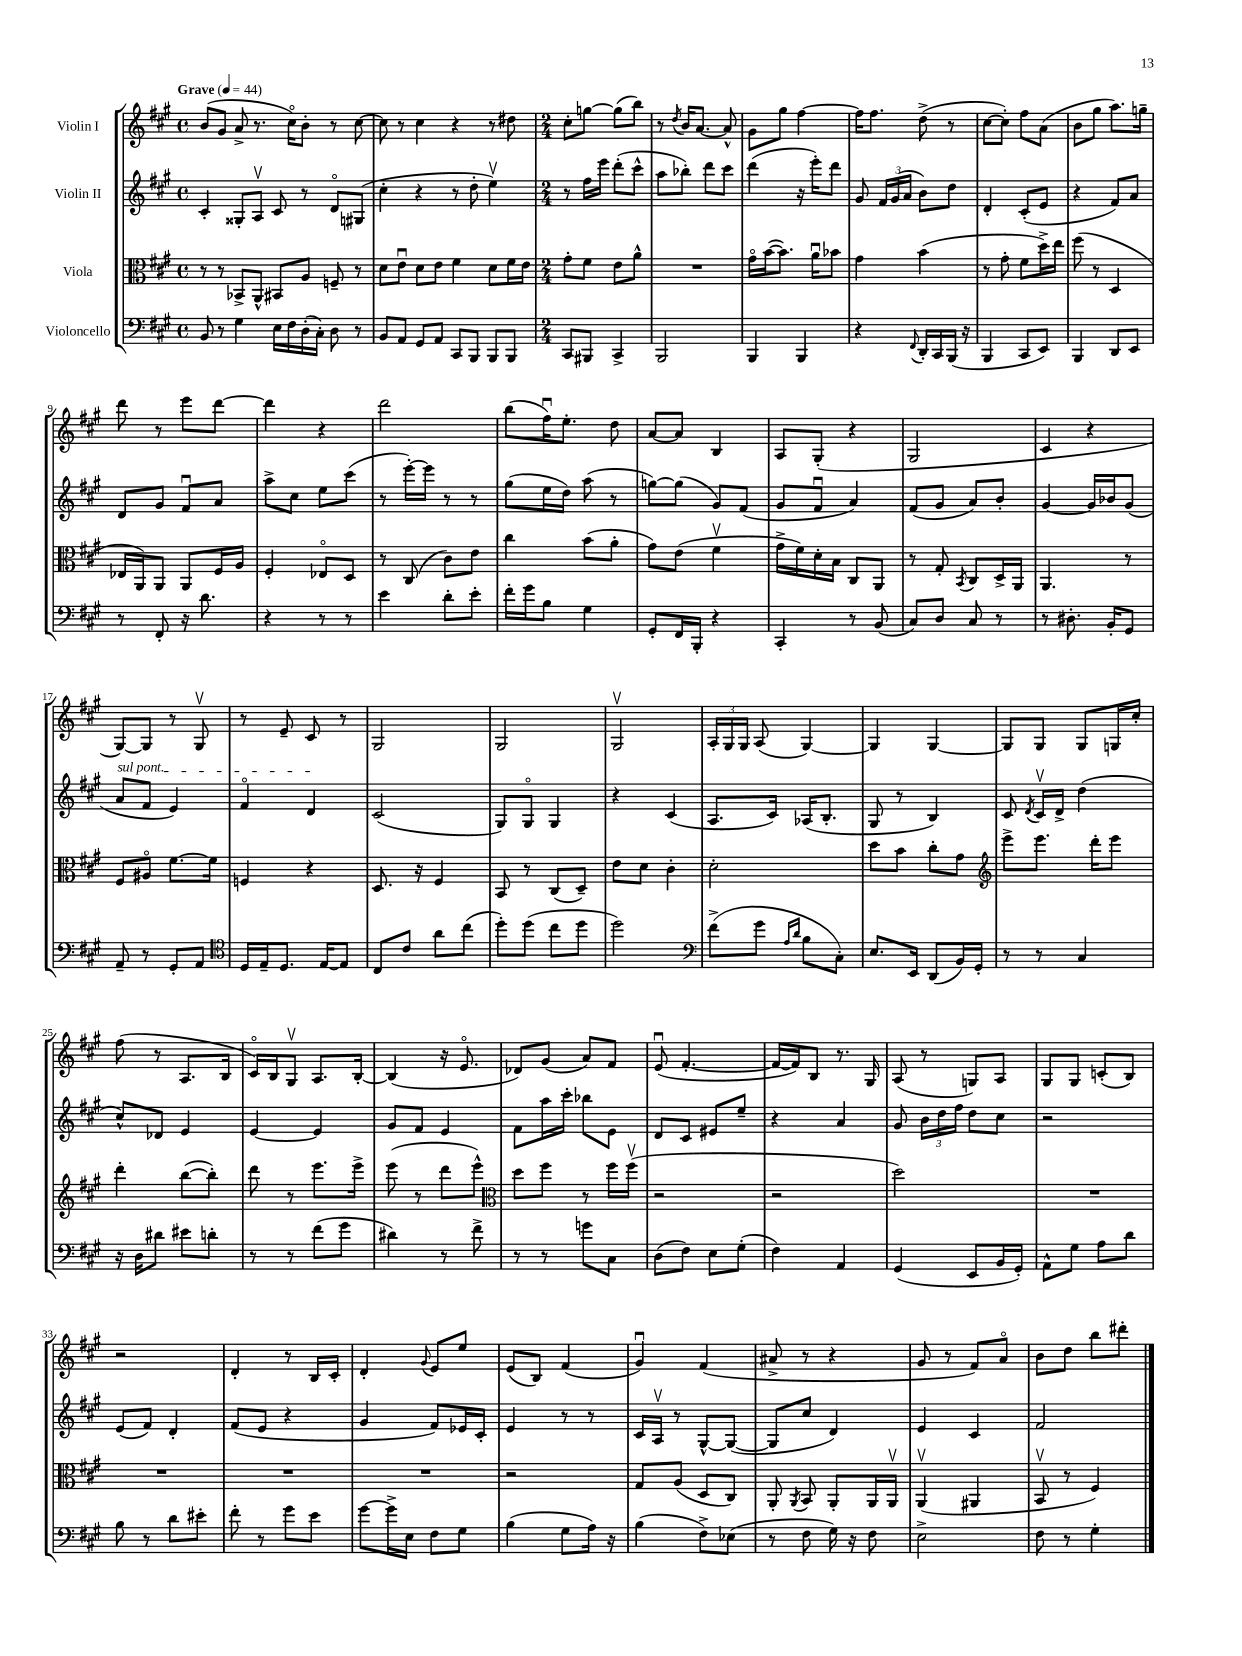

**kern	**kern	**kern	**kern
*part4	*part3	*part2	*part1
*staff4	*staff3	*staff2	*staff1
*I"Violoncello	*I"Viola	*I"Violin II	*I"Violin I
*clefF4	*clefC3	*clefG2	*clefG2
*k[f#c#g#]	*k[f#c#g#]	*k[f#c#g#]	*k[f#c#g#]
*M4/4	*M4/4	*M4/4	*M4/4
*met(c)	*met(c)	*met(c)	*met(c)
*MM44	*MM44	*MM44	*MM44
=1	=1	=1	=1
!	!	!	!LO:TX:a:B:t=Grave
8BB/	8r	4c#'/	(8b/L
8r	8r	.	8g#/J
4G#\	8BB-X^/L	8G##X'/L	8a^/
.	8AA^^/J	8Av/J	8.r
16E\LL	8BB#X/L	8c#/	.
16F#\	.	.	16cc#\KL)
(16D'\	8A/J	8r	8b'\J
16C#'\JJ)	.	.	.
8D\	8Fn~/	8d/L	8r
8r	8r	(8G#X/J	[8cc#\
=2	=2	=2	=2
8BB/L	8d\L	4cc#'\	8cc#\]
8AA/J	8eu\J	.	8r
8GG#/L	8d\L	4r	4cc#\
8AA/J	8e\J	.	.
8CC#/L	4f#\	8r	4r
8BBB/J	.	8dd'\	.
8BBB/L	8d\L	4eev\)	8r
8BBB/J	16f#\L	.	8dd#X\
.	16e\JJ	.	.
=3	=3	=3	=3
*M2/4	*M2/4	*M2/4	*M2/4
8CC#/L	8g#'\L	8r	8cc#'\L
8BBB#X/J	8f#\J	16ff#\LL	[8ggn\J
.	.	16eee\JJ	.
4CC#^/	8e\L	(8ddd'\L	(8gg\L]
.	8a^^\J	8ccc#^^\J	8bb\J)
=4	=4	=4	=4
2BBB/	2r	8aa\L	8r
.	.	.	8qdd/
.	.	8bb-X'\J)	16b/KL
.	.	.	[8.a/J
.	.	8ddd\L	.
.	.	8ccc#\J	8a^^/]
=5	=5	=5	=5
4BBB/	16g#\LL	(4ddd\	8g#\L
.	([16b\J	.	.
.	8.b\J])	.	8gg#\J
4BBB/	.	16r	[4ff#\
.	16au\KL	16eee'\KL)	.
.	8b-X\J	8ddd\J	.
=6	=6	=6	=6
4r	4g#\	8g#/	16ff#\KL]
.	.	.	8.ff#\J
.	.	24f#/LL	.
.	.	(24g#/	.
.	.	24a/JJ	.
8qqFF#/	.	.	.
16DD'/LL	(4b\	8b\L)	(8dd^\
16CC#/	.	.	.
(16BBB/JJ	.	8dd\J	8r
16r	.	.	.
=7	=7	=7	=7
4BBB/	8r	4d'/	[8cc#\L
.	8g#'\	.	8cc#'\J])
8CC#/L	8f#\L	(8c#'/L	8ff#\L
8EE/J)	16dd^\L)	8e/J	(8a\J
.	16ee\JJ	.	.
=8	=8	=8	=8
4BBB/	(8ff#\	4r	8b\L
.	8r	.	8gg#\J
8DD/L	4D/	8f#/L)	8.aa\L)
8EE/J	.	8a/J	.
.	.	.	16ggn~\Jk
!!LO:LB:g=z
=9	=9	=9	=9
8r	16E-X/LL	8d/L	8ddd\
.	16AA/J)	.	.
8FF#'/	8AA/J	8g#/J	8r
16r	8AA/L	8f#u/L	8eee\L
8.d\	.	.	.
.	16F#/L	8a/J	[8ddd\J
.	16A/JJ	.	.
=10	=10	=10	=10
4r	4F#'/	8aa^\L	4ddd\]
.	.	8cc#\J	.
8r	8E-X/L	8ee\L	4r
8r	8D/J	(8ccc#\J	.
=11	=11	=11	=11
4e\	8r	8r	2ddd\
.	(8C#/	[16eee'\LL)	.
.	.	16eee\JJ]	.
8d'\L	8c#\L)	8r	.
8e'\J	8e\J	8r	.
=12	=12	=12	=12
16f#'\LL	4cc#\	(8gg#\L	(8bb\L
16g#\J	.	.	.
8B\J	.	16ee\L	16ff#u\K)
.	.	16dd\JJ)	8.ee'\J
4G#\	(8b\L	(8aa\	.
.	8a'\J	8r	8dd\
=13	=13	=13	=13
8GG#'/L	8g#\L)	[8ggn\L)	[8a/L
16FF#/L	(8e\J	(8gg\J]	8a/J]
16BBB'/JJ	.	.	.
4r	4f#v\	8g#/L)	4B/
.	.	(8f#/J	.
=14	=14	=14	=14
4CC#'/	16g#^\LL	8g#/L	8A/L
.	16f#\)	.	.
.	16d'\	8f#u/J	(8G#'/J
.	16B\JJ	.	.
8r	8C#/L	4a/)	4r
(8BB/	8AA/J	.	.
=15	=15	=15	=15
8C#/L)	8r	(8f#/L	2G#/
8D/J	8G#'/	8g#/J	.
.	8qBB/	.	.
8C#/	8C#/L	8a/L)	.
8r	16D^/L	8b'/J	.
.	16AA/JJ	.	.
=16	=16	=16	=16
8r	4.AA/	[4g#/	4c#/
8.D#X'\	.	.	.
.	.	16g#/LL]	4r
16BB'/KL	.	16b-X/J	.
8GG#/J	8r	(8g#/J	.
!!LO:LB:g=z
=17	=17	=17	=17
!	!	!LO:TX:a:i:t=sul pont.	!
8AA~/	8F#/L	8a/L	[8G#/L)
8r	8A#X/J	8f#/J	8G#/J]
8GG#'/L	[8.f#\L	4e/)	8r
8AA/J	.	.	8G#v/
.	16f#\Jk]	.	.
=18	=18	=18	=18
*clefC4	*	*	*
16D/LL	4Fn/	4f#/	8r
16E~/J	.	.	.
8.D/J	.	.	8e~/
.	4r	4d/	8c#/
[16E/KL	.	.	.
8E/J]	.	.	8r
=19	=19	=19	=19
8C#/L	8.D/	(2c#/	2G#/
8c#/J	.	.	.
.	16r	.	.
8a\L	4F#/	.	.
(8cc#\J	.	.	.
=20	=20	=20	=20
8dd'\L)	8BB/	8G#/L)	2G#/
(8dd\J	8r	8G#/J	.
8cc#\L	(8C#/L	4G#/	.
8dd\J	8D~/J)	.	.
=21	=21	=21	=21
2dd\)	8e\L	4r	2G#v/
.	8d\J	.	.
.	4c#'\	(4c#/	.
=22	=22	=22	=22
*clefF4	*	*	*
(8f#^\L	2d'\	8.A/L	24A'/LL
.	.	.	24G#/
.	.	.	24G#/JJ
8g#\J	.	.	(8A/
.	.	16c#/Jk)	.
16qqA/LL	.	.	.
16qqd/JJ	.	.	.
8B\L	.	(16A-X/KL	[4G#/)
.	.	8.B'/J	.
8C#'\J)	.	.	.
=23	=23	=23	=23
8.E/L	8dd\L	8G#/	4G#/]
.	8b\J	8r	.
16EE/Jk	.	.	.
(8DD/L	8cc#'\L	4B/)	[4G#/
16BB/L)	8g#\J	.	.
16GG#'/JJ	.	.	.
=24	=24	=24	=24
*	*clefG2	*	*
8r	8eee^\L	8c#/	8G#/L]
.	.	8qd/	.
8r	8.eee\J	16c#v/LL	8G#/J
.	.	16d^/JJ	.
4C#/	.	(4dd\	8G#/L
.	16ddd'\KL	.	.
.	8eee\J	.	16Gn/L
.	.	.	16cc#'/JJ
!!LO:LB:g=z
=25	=25	=25	=25
16r	4ddd'\	8cc#^^/L)	(8ff#\
16D\KL	.	.	.
8d#X\J	.	8d-X/J	8r
8e#X\L	([8bb\L	4e/	8.A/L
8dn'\J	8bb'\J])	.	.
.	.	.	16B/Jk
=26	=26	=26	=26
8r	8ddd\	[4e/	16c#/LL)
.	.	.	16B/J
8r	8r	.	8G#v/J
(8f#\L	8.eee\L	4e/]	8.A/L
8g#\J	.	.	.
.	16eee^\Jk	.	[16B'/Jk
=27	=27	=27	=27
4d#X\)	(8eee\	8g#/L	(4B/]
.	8r	8f#/J	.
8r	8ddd\L	4e/	16r
.	.	.	8.e/
8f#^\	8eee^^\J)	.	.
=28	=28	=28	=28
*	*clefC3	*	*
8r	8dd\L	8f#\L	8d-X/L)
8r	8ff#\J	16aa\L	(8g#/J
.	.	16ccc#'\JJ	.
8gn\L	8r	8bb-X\L	8a/L)
8C#\J	16ff#\LL	8e\J	8f#/J
.	(16ff#v\JJ	.	.
=29	=29	=29	=29
(8D\L	2r	8d/L	(8eu/
8F#\J)	.	8c#/J	[4.f#'/
8E\L	.	8e#X/L	.
(8G#'\J	.	8ee~/J	.
=30	=30	=30	=30
4F#\)	2r	4r	16f#/LL_
.	.	.	16f#/J])
.	.	.	8B/J
4AA/	.	4a/	8.r
.	.	.	16G#/
=31	=31	=31	=31
(4GG#/	2dd\)	8g#/	(8A/
.	.	24b\LL	8r
.	.	24dd\	.
.	.	24ff#\JJ	.
8EE/L	.	8dd\L	8Gn/L)
16BB/L	.	8cc#\J	8A/J
16GG#'/JJ)	.	.	.
=32	=32	=32	=32
8AA^^\L	2r	2r	8G#/L
8G#\J	.	.	8G#/J
8A\L	.	.	(8cn'/L
8d\J	.	.	8B/J)
!!LO:LB:g=z
=33	=33	=33	=33
8B\	2r	(8e/L	2r
8r	.	8f#/J)	.
8d\L	.	4d'/	.
8e#X'\J	.	.	.
=34	=34	=34	=34
8f#'\	2r	(8f#/L	4d'/
8r	.	8e/J	.
8g#\L	.	4r	8r
8e\J	.	.	16B/LL
.	.	.	16c#'/JJ
=35	=35	=35	=35
[8g#\L	2r	4g#/	4d'/
16g#^\L]	.	.	.
16E\JJ	.	.	.
.	.	.	8qqg#/
8F#\L	.	8f#/L)	8e/L
8G#\J	.	16e-X/L	8ee/J
.	.	16c#'/JJ	.
=36	=36	=36	=36
(4B\	2r	4e/	(8e/L
.	.	.	8B/J)
8G#\L	.	8r	(4f#/
16A\Jk)	.	8r	.
16r	.	.	.
=37	=37	=37	=37
(4B\	8G#/L	16c#/LL	4g#u/)
.	.	16Av/JJ	.
.	(8A/J	8r	.
8F#^\L)	8D/L	[8G#^^/L	(4f#/
(8E-X\J	8C#/J)	(8G#/J_	.
=38	=38	=38	=38
8r	8AA'/	8G#/L]	8a#X^/
.	8qAA/	.	.
8F#\	8BB/	8cc#/J	8r
16G#\)	8AA'/L	4d/)	4r
16r	.	.	.
8F#\	16AA/L	.	.
.	16AAv/JJ	.	.
=39	=39	=39	=39
2E^\	(4AAv/	4e/	8g#/
.	.	.	8r
.	4AA#X/	4c#/	8f#/L)
.	.	.	8a/J
=40	=40	=40	=40
8F#\	8BBv/	2f#/	8b\L
8r	8r	.	8dd\J
4G#'\	4F#/)	.	8bb\L
.	.	.	8ddd#X'\J
==	==	==	==
*-	*-	*-	*-
